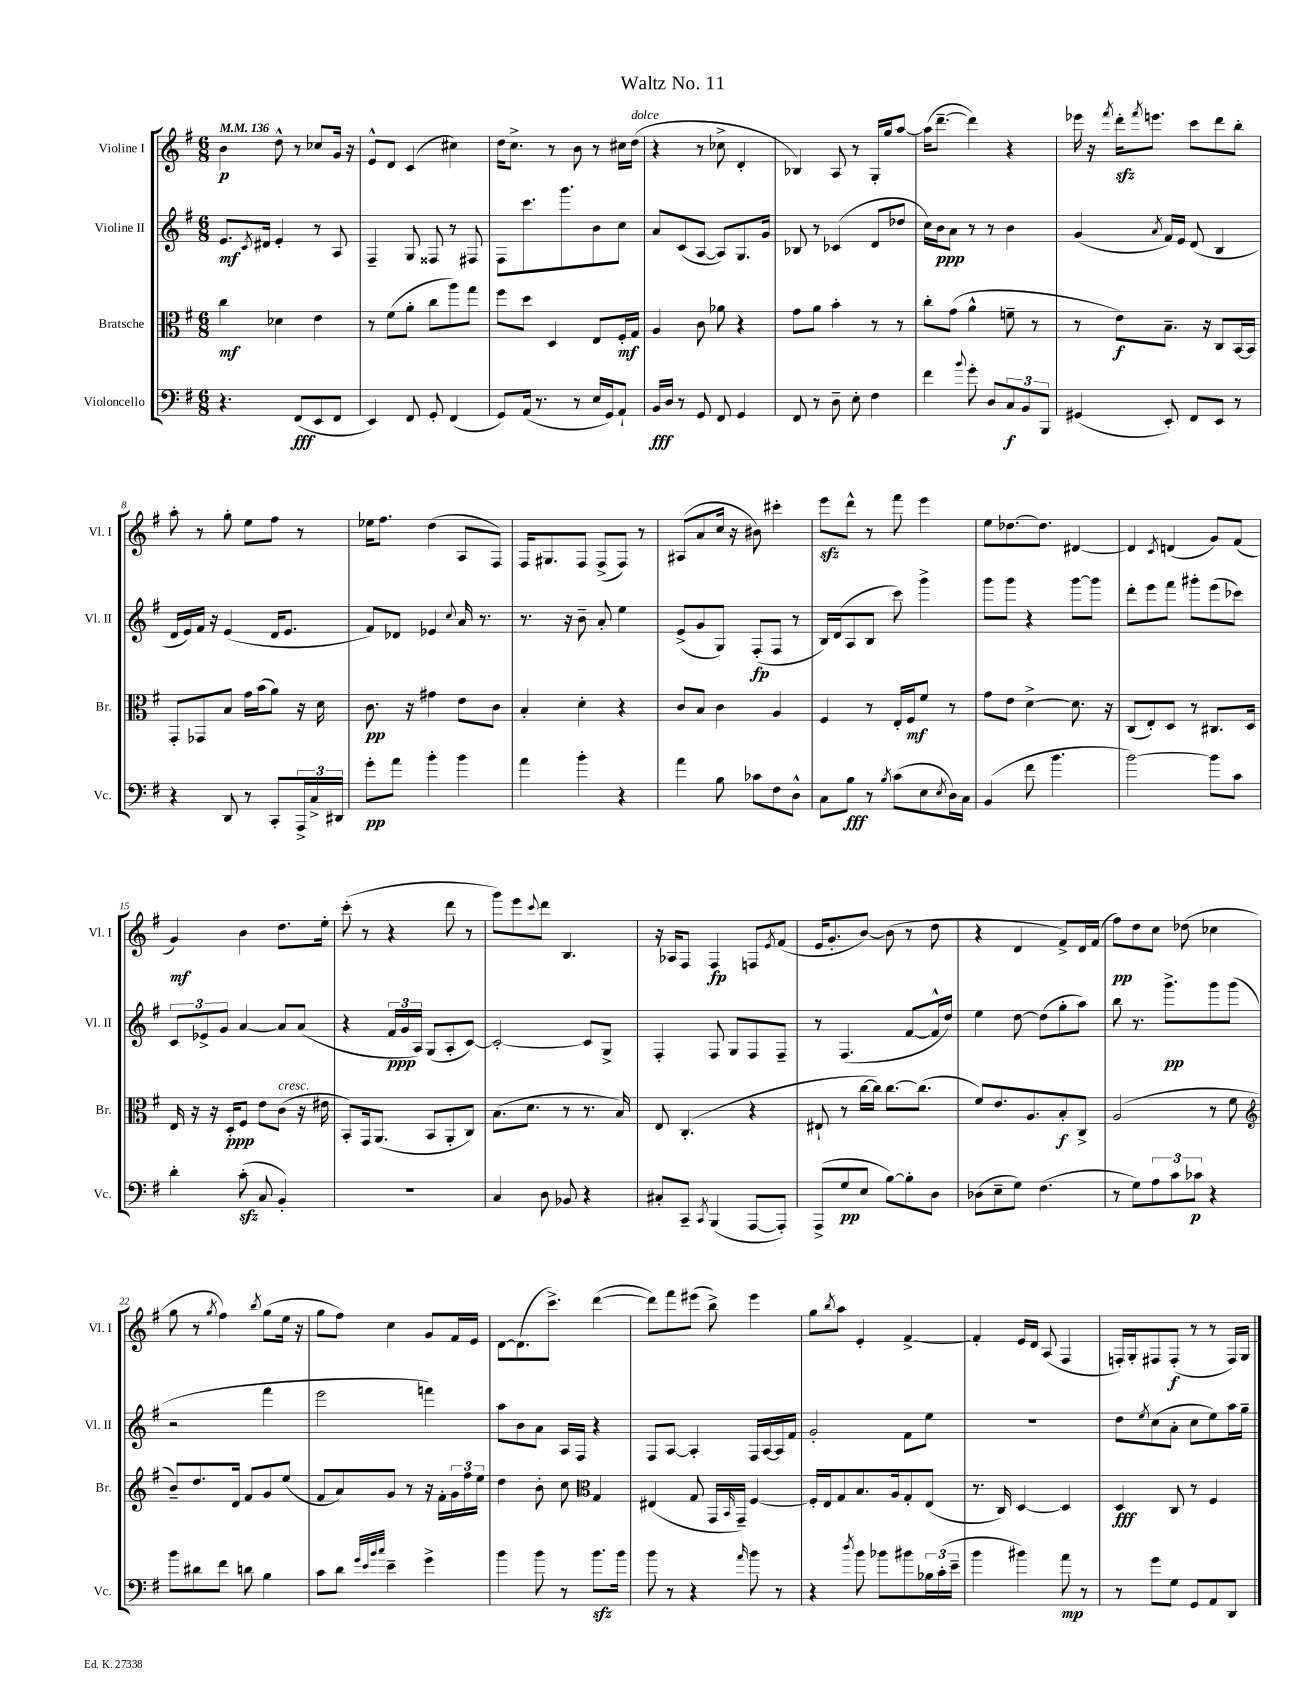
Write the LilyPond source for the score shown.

\header { title = "Waltz No. 11" }
<<
\new StaffGroup <<
\new Staff = "s0" \with { instrumentName = "Violine I" shortInstrumentName = "Vl. I" } {
    \clef treble \key g \major \numericTimeSignature \time 6/8 \tempo 4 = 136
    b'4\p d''8-^ r8 ces''8 g'16 r16 |
    e'8-^ d'8 c'4( cis''4) |
    d''16 c''8.-> r8 b'8 r8 cis''16 d''16^\markup { \italic "dolce" }( |
    r4 r8 ces''8-> d'4-. |
    bes4) a8 r8 g16-. g''16 a''8~ |
    a''16( d'''8.~-- d'''4) r4 |
    ees'''16 r16 \acciaccatura { fis'''8 } d'''16-.\sfz \acciaccatura { fis'''8 } e'''8. c'''8 d'''8 b''8-. |
    a''8-. r8 g''8-. e''8 fis''8 r8 |
    ees''16 fis''8. d''4( a8 fis8) |
    fis16 gis8. fis8 fis8->( fis8) r8 |
    ais8( a'8 c''16 r16 bis'8) cis'''4-. |
    e'''8\sfz d'''8-^ r8 fis'''8 e'''4 |
    e''8 des''8.~ des''8. dis'4~ |
    dis'4 \acciaccatura { c'8 } d'4( g'8) fis'8( |
    g'4\mf) b'4 d''8. e''16-. |
    c'''8-.( r8 r4 d'''8 r8 |
    g'''8) e'''8 \appoggiatura { c'''8 } d'''8 b4. |
    r16 aes16 fis8 fis4\fp f8 \acciaccatura { e'8 } fis'8( |
    e'16 g'8.-. b'8~) b'8( r8 d''8 |
    r4 d'4 fis'8->) d'16 fis'16( |
    fis''8\pp) d''8 c''8 des''8( ces''4 |
    g''8 r8 \acciaccatura { g''8 } fis''4) \acciaccatura { b''8 } g''8( e''16 r16 |
    g''8 fis''8) c''4 g'8 fis'16 e'16 |
    d'8~ d'8.( c'''8.->) d'''4~( |
    d'''8) fis'''8 eis'''8( b''8->) eis'''4 |
    g''8 \acciaccatura { b''8 } a''8 e'4-. fis'4~-> |
    fis'4-. e'16 d'16 a8( fis4 |
    f16-.) g16-. fis8 fis8-.\f( r8 r8 fis16) g16 \bar "|." |
}
\new Staff = "s1" \with { instrumentName = "Violine II" shortInstrumentName = "Vl. II" } {
    \clef treble \key g \major \numericTimeSignature \time 6/8
    e'8.\mf \acciaccatura { c'8 } dis'16 e'4-. r8 a8 |
    fis4-- g8 fisis8 r8 fis8 |
    fis8 c'''8. g'''8. b'8 c''8 |
    a'8 c'8( a8~ a8) g8. g'16 |
    bes8 r8 ces'4( d'8 des''8 |
    c''16) b'16\ppp a'8 r8 r8 b'4 |
    g'4( \acciaccatura { a'8 } fis'16) e'16 d'8( b4 |
    d'16 e'16) fis'16 r16 e'4( d'16 e'8. |
    fis'8) des'8 ees'4 \appoggiatura { c''8 } a'16 r8. |
    r8. r16 b'8-- a'8-. e''4 |
    e'8->( g'8 g8) fis8-.\fp( fis8 r8 |
    b16) d'16( a8 b8 c'''8) g'''4-> |
    g'''8 g'''8 r4 g'''8~ g'''8 |
    d'''8-. e'''8 fis'''8 gis'''8-. e'''8( ces'''8) |
    \tuplet 3/2 { c'8 ees'8-> g'8 } a'4~ a'8 a'8( |
    r4 \tuplet 3/2 { fis'16\ppp g'16 a16) } g8( a8-. c'8~) |
    c'2~-. c'8 g8-> |
    fis4-. fis8 g8 fis8 fis8-- |
    r8 fis4.( fis'8~ fis'16-^ d''16) |
    e''4 d''8~ d''8( g''8-. a''8) |
    b''8 r8. g'''8.->\pp g'''8 g'''8( |
    r2 fis'''4 |
    e'''2 f'''4) |
    a''8 b'8 a'8 a16 fis16 r4 |
    fis8 a8~ a4-. fis16 a16~ a16 fis'16 |
    g'2-. fis'8 e''8 |
    R2. |
    d''8 \acciaccatura { e''8 } c''8( a'8-. c''8 e''8) a''16 g''16-- \bar "|." |
}
\new Staff = "s2" \with { instrumentName = "Bratsche" shortInstrumentName = "Br." } {
    \clef alto \key g \major \numericTimeSignature \time 6/8
    c''4\mf des'4 e'4 |
    r8 fis'8( a'8-. c''8 a''8) g''8 |
    fis''8 d''8 d4 e8 fis16-.\mf g16 |
    a4 c'8 aes'8 r4 |
    g'8 a'8 b'4-. r8 r8 |
    c''8-. g'8( a'4-^ f'8-- r8 |
    r8 e'8\f) b8.-- r16 c8 b,16~ b,16 |
    g,8-. ges,8 b8 g'16 b'16( a'8) r16 d'16 |
    c'8.\pp r16 gis'4 e'8 c'8 |
    b4-. d'4-. r4 |
    c'8 b8 c'4 a4 |
    fis4 r8 e16-. fis16\mf fis'8 r8 |
    g'8 e'8 d'4~-> d'8. r16 |
    c8( e8-.) d8 r8 cis8. d16 |
    e16 r16 r16 d16-.\ppp fis8 e'8 c'8^\markup { \italic "cresc." }( r16 eis'16 |
    b,8-.) g,16 a,8.( b,8 a,8-. c8) |
    b8.( d'8. r8 r8. b16) |
    e8 c4.-.( r4 |
    eis8-! r8 c''16~ c''16) c''8.~ c''8.( |
    fis'8) e'8. a8. b8-.\f c8-> |
    a2( r8 fis'8 |
    \clef treble b'8--) d''8. d'16 fis'8 g'8 e''8( |
    fis'8 a'8) g'8 r8 r16 fis'16-. \tuplet 3/2 { g'16 fis''16 e''16 } |
    d''4 b'8-. c''8 \clef alto g4 |
    eis4( g8 g,16 \grace { b,16 } g,16--) fis4~ |
    fis16-. e16 g8 b8. a16 g8-. e8( |
    r8. c16) d4~ d4 |
    d4\fff c8 r8 fis4 \bar "|." |
}
\new Staff = "s3" \with { instrumentName = "Violoncello" shortInstrumentName = "Vc." } {
    \clef bass \key g \major \numericTimeSignature \time 6/8
    r4. fis,8\fff( e,8 fis,8 |
    e,4) fis,8 g,8-. fis,4( |
    g,8) a,16( r8. r8 e16 g,16) a,8-! |
    b,16\fff d16 r8 g,8 fis,8 g,4 |
    fis,8 r8 d8-- e8-. fis4 |
    fis'4 \appoggiatura { b'8 } g'8-. d8 \tuplet 3/2 { c8\f b,8 b,,8 } |
    gis,4( e,8-.) fis,8 e,8 r8 |
    r4 d,8 r8 c,8-. \tuplet 3/2 { a,,16-> c16-> dis,16 } |
    g'8-.\pp a'8 b'4-. b'4 |
    a'4 b'4-. r4 |
    a'4 b8 ces'8 fis8 d8-^ |
    c8 b8\fff r8 \acciaccatura { b8 } c'8( e8 \acciaccatura { e8 } d16) c16 |
    b,4( fis'8 b'4. |
    b'2~) b'8 c'8 |
    d'4-. c'8-.\sfz( c8 b,4-.) |
    R2. |
    c4 d8 bes,8 r4 |
    cis8-. c,8-- \acciaccatura { c,8 } b,,4( a,,8~ a,,8-.) |
    a,,8->( g8\pp e8 b8~) b8-. d8 |
    des8( e8-- g8) fis4.( |
    r8 g8) \tuplet 3/2 { a8 c'8 ces'8\p } r4 |
    b'8 dis'8 fis'8 d'8 b4 |
    c'8 d'8 \grace { g'32 e'32 b'32 c''32 } e'4-- g'4-> |
    b'4 b'8 r8 b'8.\sfz b'16 |
    b'8 r8 r4 \grace { a'16 } b'8 r8 |
    r4 \acciaccatura { d''8 } b'8 bes'8 bis'8 \tuplet 3/2 { bes16 c'16-.( e'16-- } |
    b'4 bis'4) a'8\mp r8 |
    r8 g'8 g8 g,8 a,8 d,8 \bar "|." |
}
>>
>>
